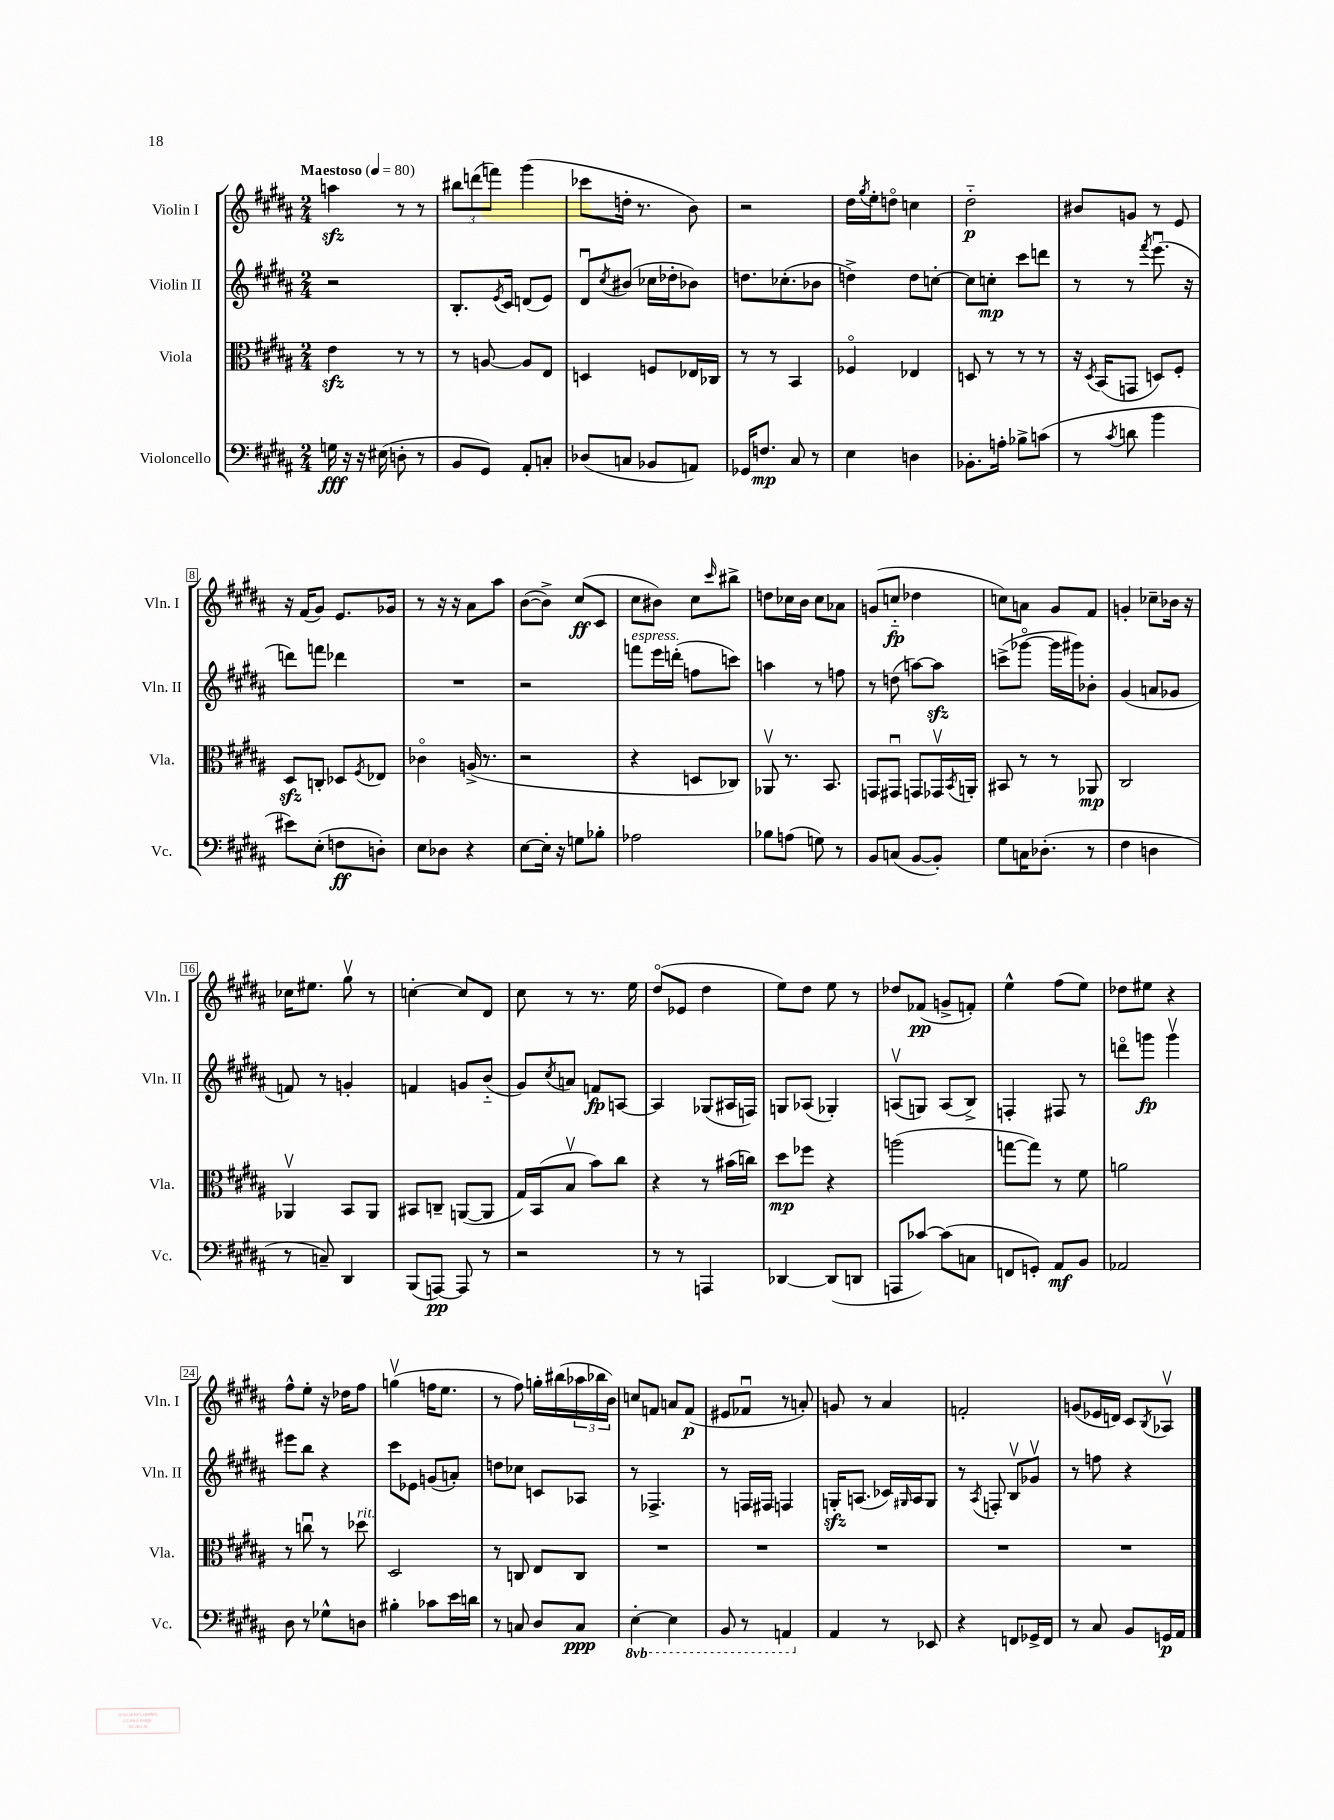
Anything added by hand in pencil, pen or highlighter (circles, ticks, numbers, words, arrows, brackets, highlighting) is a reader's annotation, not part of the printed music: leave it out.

**kern	**kern	**kern	**kern
*staff4	*staff3	*staff2	*staff1
*clefF4	*clefC3	*clefG2	*clefG2
*k[f#c#g#d#a#]	*k[f#c#g#d#a#]	*k[f#c#g#d#a#]	*k[f#c#g#d#a#]
*M2/4	*M2/4	*M2/4	*M2/4
*MM80	*MM80	*MM80	*MM80
16G	4e	2r	4aa
16r	.	.	.
16r	.	.	.
(16E#	.	.	.
8D'	8r	.	8r
8r	8r	.	8r
=	=	=	=
8BB	8r	8.B'	12bb#
.	.	.	(12ddd
8GG#)	[8A	.	.
.	.	.	12fff)
.	.	8qe	.
.	.	16c#	.
8AA#'	8A]	(8d	(4ggg#
8C'	8E	8e)	.
=	=	=	=
(8D-	4D	8d#u	8ccc-
.	.	8qcc#	.
8C	.	(8b#	16dd'
.	.	.	8.r
8BB-	8F	16cc-	.
.	.	16dd-'	.
8AA)	16E-	8b-)	8b)
.	16C-	.	.
=	=	=	=
16GG-	8r	8.dd	2r
8.F	.	.	.
.	8r	.	.
.	.	(8.cc-'	.
8C#	4BB	.	.
8r	.	8b-	.
=	=	=	=
4E	4F-o	4dd^)	16dd#
.	.	.	8qgg#
.	.	.	16ee'
.	.	.	8ddo
4D	4E-	8dd	4cc
.	.	[8cc'	.
=	=	=	=
8.BB-'	8D	8cc]	2dd#'~
.	8r	8cc'	.
16A'	.	.	.
8B-^	8r	8ccc#	.
(8c	8r	8ddd	.
=	=	=	=
8r	16r	8r	8b#
.	8qD#	.	.
.	(16BB	.	.
8qc#	.	.	.
8d	8GG	8r	8g
.	.	8qfff#	.
4b	8D)	(8.eeeu	8r
.	8F#'	.	8e
.	.	16r	.
=	=	=	=
8e#)	8D#	8ddd)	16r
.	.	.	(16f#
(8E'	8C'	8fff	8g#)
8F	8D-	4ddd-	8.e
.	8qF#	.	.
8D')	8E-	.	.
.	.	.	16g-
=	=	=	=
8E	4c-o	2r	8r
8D-	.	.	16r
.	.	.	16r
4r	(16A^	.	8a#
.	8.r	.	.
.	.	.	8aa#
=	=	=	=
[8E	2r	2r	([8b
16E']	.	.	8b^])
16r	.	.	.
8G	.	.	(8cc#
8B-'	.	.	8c#
=	=	=	=
2A-	4r	8fff	8cc#
.	.	16eee	8b#)
.	.	(16ddd'	.
.	8D	8ff	8cc#
.	.	.	16qqccc#
.	8C-)	8ccc)	8bb#^
=	=	=	=
8B-	8AA-v	4aa	8dd
(8A	8.r	.	16cc-
.	.	.	16b
8G)	.	8r	8cc-
.	8.BB	.	.
8r	.	8ff	8a-
=	=	=	=
8BB	8GG	8r	(8g
(8C	8GG#u	(8dd	8cc'~
[8BB	8GG	[8aa)	4dd-
8BB'])	16GG-v	8aa]	.
.	8qBB	.	.
.	16AA'	.	.
=	=	=	=
8G#	8BB#	(8ccc^	8cc)
16C	8r	[8ggg-o	8a
(8.D-'	.	.	.
.	8r	16ggg-]	8g#
.	.	16ggg#)	.
8r	8AA-	8b-'	8f#
=	=	=	=
4F#	2C#	(4g#	4g'
4D	.	8a	8cc-~
.	.	8g-	16b-
.	.	.	16r
=	=	=	=
8r	4AA-v	8f)	16cc-
.	.	.	8.ee#
8C~)	.	8r	.
4DD#	8BB	4g'	8gg#v
.	8AA-	.	8r
=	=	=	=
(8BBB	8BB#	4f	[4cc'
[8AAA)	8C~	.	.
8AAA]	([8AA	8g	8cc]
8r	8AA]	(8b'~	8d#
=	=	=	=
2r	16G#)	8g#)	8cc#
.	(16BB	.	.
.	.	8qcc#	.
.	8Bv	8a	8r
.	8b)	8f	8.r
.	8cc#	[8A	.
.	.	.	16ee
=	=	=	=
8r	4r	4A]	(8dd#o
8r	.	.	8e-
4AAA	8r	(8G-	4dd#
.	(16b#	16A#	.
.	16cc)	16F)	.
=	=	=	=
[4DD-	8dd#	8G	8ee)
.	8ff-	(8A-	8dd#
(8DD-]	4r	4G-')	8ee
8DD	.	.	8r
=	=	=	=
8AAA	(2aa	(8Av	8dd-
[8c-)	.	8G)	(8f-
(8c-]	.	(8A	8g^
8C	.	8B^)	8f')
=	=	=	=
8FF	[8gg	4F'	4ee^^
8GG')	8gg])	.	.
8AA#	8r	8F#	(8ff#
8BB	8f#	8r	8ee)
=	=	=	=
2AA-	2a	8dddo	8dd-
.	.	8ggg	8ee#
.	.	4gggv	4r
=	=	=	=
8D#	8r	8eee#	8ff#^^
8r	8ccu	8bb	8ee'
8G-^^	8r	4r	16r
.	.	.	16dd-
8D	8dd-	.	8ff#
=	=	=	=
4B#'	2D#	8ccc#	(4ggv
.	.	8e-	.
8c-	.	(8g	16ff
.	.	.	8.ee
16e	.	8a')	.
16d	.	.	.
=	=	=	=
8r	8r	8dd	8r
8C	8C	8cc-	8ff#)
8D#	8E	8c	16gg'
.	.	.	(16bb#
8C	8C	8A-	24aa-
.	.	.	24bb-
.	.	.	24b)
=	=	=	=
[4EE'	2r	8r	8cc
.	.	4.F-^	8f
4EE]	.	.	8a
.	.	.	(8f
=	=	=	=
8BBB	2r	8r	8e#
8r	.	16F	8f-u
.	.	16F#	.
4AAA	.	4F	8r
.	.	.	8a')
=	=	=	=
4AA#	2r	16G'	8g
.	.	(8.A	.
.	.	.	8r
8r	.	16c-)	4a#
.	.	16qqG#	.
.	.	16A	.
8EE-	.	8G#	.
=	=	=	=
4r	2r	8r	2f'
.	.	8qA#	.
.	.	8F'	.
8FF	.	8Bv	.
16GG-^	.	8g-v	.
16FF	.	.	.
=	=	=	=
8r	2r	8r	(8g
8C#	.	8ff	16e-
.	.	.	16d)
8BB	.	4r	8c#
.	.	.	8qB
16GG	.	.	8A-v
16AA#	.	.	.
==	==	==	==
*-	*-	*-	*-
